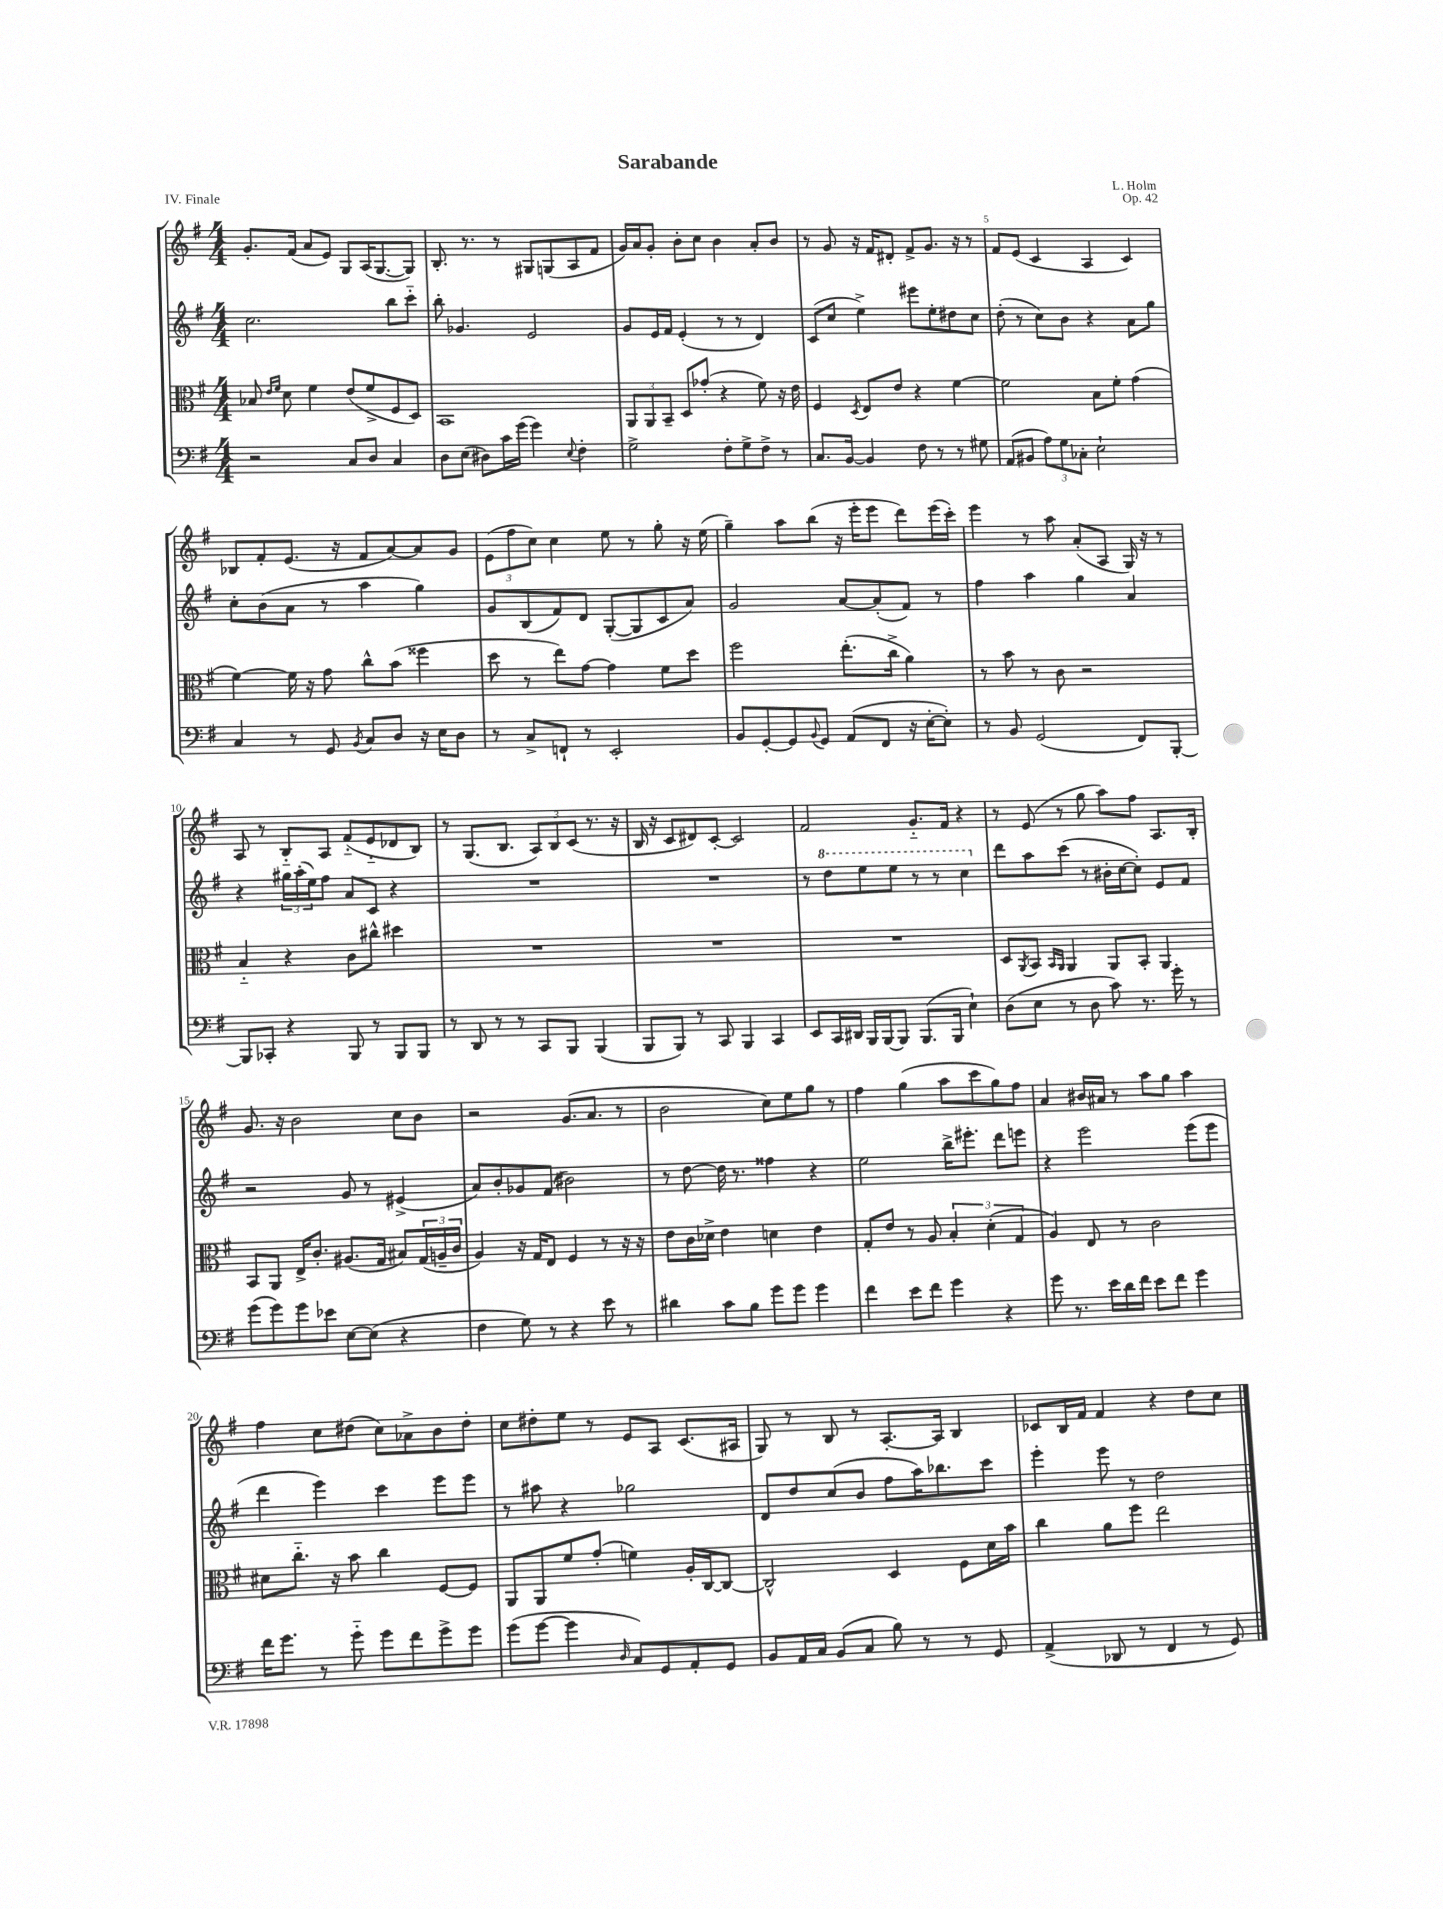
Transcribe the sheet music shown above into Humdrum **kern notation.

**kern	**kern	**kern	**kern
*part4	*part3	*part2	*part1
*staff4	*staff3	*staff2	*staff1
*clefF4	*clefC3	*clefG2	*clefG2
*k[f#]	*k[f#]	*k[f#]	*k[f#]
*M4/4	*M4/4	*M4/4	*M4/4
=1	=1	=1	=1
2r	8B-X/	2.cc\	8.g'/L
.	16qqe/LL	.	.
.	16qqf#/JJ	.	.
.	8d\	.	.
.	.	.	(16f#/Jk
.	4f#\	.	8a/L
.	.	.	8e/J)
8C/L	(8e/L	.	8G/L
8D/J	8f#^/	.	(16A/K
.	.	.	[8.G/
4C/	8F#/	8bb\L	.
.	8D/J)	8ccc\J	8G/J])
=2	=2	=2	=2
8D\L	1BB	8bb'\	8.B'/
(8E\J	.	4.g-X/	.
.	.	.	8.r
8D#X\L)	.	.	.
16c\L	.	.	8r
(16g\JJ	.	.	.
4g\)	.	2e/	8G#X/L
.	.	.	(8Gn/
8qqE/	.	.	.
4F#'\	.	.	8A/
.	.	.	8f#/J
=3	=3	=3	=3
2G^\	12AA/L	8g/L	16g/LL)
.	.	.	16a/J
.	12AA/	.	.
.	.	16e/L	8g'/J
.	12BB~/J	.	.
.	.	16f#/JJ	.
.	8D/L	(4e'/	8b'\L
.	(8g-X'/J	.	8cc\J
8F#'\L	4r	8r	4b\
8G^\	.	8r	.
8F#^\J	8f#\)	4d/)	8a'/L
8r	16r	.	8b/J
.	16e\	.	.
=4	=4	=4	=4
8.C/L	4F#/	(8c/L	8r
.	.	8cc/J	8g/
[16BB/Jk	.	.	.
.	8qD/	.	.
4BB/]	8E/L	4ee^\)	16r
.	.	.	16f#/KL
.	8e/J	.	8d#X'/J
8F#\	4r	8eee#X\L	8f#^/L
8r	.	8ee'\	8.g/J
8r	[4f#\	8dd#X\	.
.	.	.	16r
8G#X\	.	8cc\J	8r
=5	=5	=5	=5
(8AA/L	2f#\]	(8dd'\	8f#/L
8BB#X/J	.	8r	(8e/J
12A\L)	.	8cc\L)	4c/
12G\	.	.	.
.	.	8b\J	.
12C-X'\J	.	.	.
2E`\	8B\L	4r	4A/
.	8f#'\J	.	.
.	(4g\	8a\L	4c/)
.	.	8gg\J	.
!!LO:LB:g=z
=6	=6	=6	=6
4C/	[4f#\)	8cc'\L	8B-X/L
.	.	(8b\	8f#'/
8r	16f#\]	8a\J	(8.e/J
.	16r	.	.
8GG/	8g\	8r	.
.	.	.	16r
8qBB/	.	.	.
8C/L	8cc^^\L	4aa\	8f#/L
8D/J	(8b\J	.	[8a/)
16r	4ff##X\	4gg\)	8a/]
16E\KL	.	.	.
8D\J	.	.	8g/J
=7	=7	=7	=7
8r	8dd\	8g/L	(12e\L
.	.	.	12ff#\
8C^/L	8r	(8B/	.
.	.	.	12cc\J)
8FFn`/J	8ee\L)	8f#/)	4cc\
8r	[8g\J	8d/J	.
2EE'/	4g\]	([8G'/L	8ee\
.	.	8G/]	8r
.	8f#\L	8c/	8gg'\
.	8dd\J	8a/J)	16r
.	.	.	(16ee\
=8	=8	=8	=8
8BB/L	2ff#\	2g/	4gg~\)
[8GG'/	.	.	.
8GG/]	.	.	8aa\L
8qqBB/	.	.	.
8GG/J	.	.	(8bb\J
(8AA/L	(8.ee'\L	[8a/L	16r
.	.	.	16eee'\KL
8FF#/J	.	(8a'/]	8eee\J
.	16cc^\Jk	.	.
16r	4a\)	8f#/J)	8ddd\L)
[16E'\KL	.	.	.
8E'\J])	.	8r	(16eee\L
.	.	.	16ccc'\JJ)
=9	=9	=9	=9
8r	8r	4ff#\	4eee\
8BB/	8b\	.	.
(2GG/	8r	4aa\	8r
.	8c\	.	8aa\
.	2r	4gg\	(8a'/L
.	.	.	8A/J
8FF#/L)	.	4a/	16G/)
.	.	.	16r
[8BBB'/J	.	.	8r
!!LO:LB:g=z
=10	=10	=10	=10
8BBB/L]	4B/	4r	8A/
8CC-X'/J	.	.	8r
4r	4r	24gg#X\LL	8B/L
.	.	(24aa'\	.
.	.	24ee\J)	.
.	.	8ff#\J	8A/J
8BBB/	8c\L	8a/L	(8f#/L
8r	8cc#X^^\J	8c/J	8e/
8BBB/L	4dd#X\	4r	8d-X/
8BBB/J	.	.	8B/J)
=11	=11	=11	=11
8r	1r	1r	8r
8DD/	.	.	(8.G/L
8r	.	.	.
.	.	.	8.B/J
8r	.	.	.
8CC/L	.	.	12A/L)
.	.	.	12B/
8BBB/J	.	.	.
.	.	.	(12c/J
(4BBB/	.	.	8.r
.	.	.	16r
=12	=12	=12	=12
8BBB/L	1r	1r	16B/
.	.	.	16r
8BBB/J)	.	.	8c/L
8r	.	.	8d#X/)
8CC/	.	.	[8c'/J
4BBB/	.	.	2c/]
4CC/	.	.	.
=13	=13	=13	=13
8EE/L	1r	8r	2f#/
*	*	*8va	*
16CC/L	.	8ddd\L	.
16DD#X/JJ	.	.	.
16BBB/LL	.	8eee\	.
[16BBB/J	.	.	.
8BBB/J]	.	8eee\J	.
(8.BBB/L	.	8r	8.g/L
.	.	8r	.
16BBB/Jk	.	.	16f#/Jk
4E`\)	.	4ccc\	4r
=14	=14	=14	=14
*	*	*X8va	*
(8D\L	8D/L	8ddd\L	8r
.	8qAA/	.	.
8E\J	8BB/J	8aa\	(8e/
.	16qqBB/LL	.	.
.	16qqAA/JJ	.	.
8r	4AA/	(8ccc\J	8r
8D\	.	8r	8gg\
8c\)	8AA/L	16b#X'\LL	8aa\L)
.	.	[16cc\J	.
8.r	8BB'/J	8cc'\J])	8ff#\J
.	4AA/	8e/L	8.A/L
16g'\	.	.	.
8r	.	8f#/J	.
.	.	.	16B'/Jk
!!LO:LB:g=z
=15	=15	=15	=15
(8g\L	8BB/L	2r	8.g/
8g\)	8AA/J	.	.
.	.	.	16r
8g\	16E^/KL	.	2b\
.	8.c'/J	.	.
8e-X\J	.	.	.
[8E\L	(8.A#X/L	8g/	.
(8E\J]	.	8r	.
.	16G/Jk	.	.
4r	8B#X/L)	(4e#X^/	8cc\L
.	(24G/L	.	8b\J
.	24An~/	.	.
.	24c/JJ	.	.
=16	=16	=16	=16
4F#\	4A/)	8a/L)	2r
.	.	8b'/	.
8G\)	16r	8g-X/	.
.	16G/KL	.	.
8r	8E/J	(8f#/J	.
4r	4F#/	2b#X\)	(8.g/L
.	.	.	8.a/J
8e\	8r	.	.
8r	16r	.	8r
.	16r	.	.
=17	=17	=17	=17
4d#X\	8e\L	8r	2b\
.	16c\L	[8dd\	.
.	16d-X^\JJ	.	.
8c\L	4e\	16dd\]	.
.	.	8.r	.
8B\J	.	.	.
8g\L	4dn\	4ff##X\	8cc\L)
8g\J	.	.	8ee\
4g\	4e\	4r	8gg\J
.	.	.	8r
=18	=18	=18	=18
4f#\	8G'/L	2ee\	4ff#\
.	8e/J	.	.
8e\L	8r	.	(4gg\
8f#\J	8A/	.	.
4g\	6B'/	16bb^\KL	8aa\L
.	.	8.eee#X'\J	.
.	.	.	8ccc\
.	(6d'\	.	.
4r	.	8ddd\L	8gg\)
.	6G/	.	.
.	.	8eeen\J	8ff#\J
=19	=19	=19	=19
8g\	4A/)	4r	4a/
8.r	.	.	.
.	8E/	2eee\	16b#X/LL
16e\LL	.	.	16a#X/JJ
16d\	8r	.	8r
16f#\JJ	.	.	.
8e\L	2c\	.	8aa\L
8f#\J	.	.	8gg\J
4g\	.	(8eee\L	4aa\
.	.	8eee\J	.
!!LO:LB:g=z
=20	=20	=20	=20
16f#\KL	8d#X\L	4ddd\	4ff#\
8.g\J	.	.	.
.	8.cc\J	.	.
8r	.	4eee\)	8cc\L
.	16r	.	.
8g\	8b\	.	(8dd#X\J
8g\L	4cc\	4ccc\	8cc\L)
8f#\	.	.	8a-X^\
8g^\	[8F#/L	8eee\L	8b\
8g\J	8F#/J]	8eee\J	8dd#'\J
=21	=21	=21	=21
(8g\L	8AA/L	8r	8cc\L
[8g\J	8AA/	8aa#X\	8dd#X'\
4g\]	8f#/	4r	8ee\J
.	(8g'/J	.	8r
16qqD/	.	.	.
8C/L)	4fn\)	2gg-X\	8e/L
8GG/	.	.	8A/J
8AA'/	16A'/LL	.	(8.c/L
.	[16C/J	.	.
8GG/J	8C/J_	.	.
.	.	.	16A#X/Jk
=22	=22	=22	=22
8BB/L	2C^^/]	8d/L	8G/)
16AA/L	.	8dd/	8r
16C/JJ	.	.	.
(8BB/L	.	(8cc/	8B/
8C/J	.	8b/J	8r
8B\)	4D/	8ff#\L	[8.A'/L
8r	.	16aa\K)	.
.	.	8.bb-X\	16A/Jk]
8r	8F#\L	.	4B/
8GG/	16d\L	8ccc\J	.
.	16b\JJ	.	.
=23	=23	=23	=23
(4AA^/	4cc\	4eee'\	8c-X/L
.	.	.	16B/L
.	.	.	16f#/JJ
8DD-X/	8a\L	8eee\	4f#/
8r	8ff#\J	8r	.
4FF#/	2ee\	2dd\	4r
8r	.	.	8dd\L
8GG/)	.	.	8cc\J
==	==	==	==
*-	*-	*-	*-
